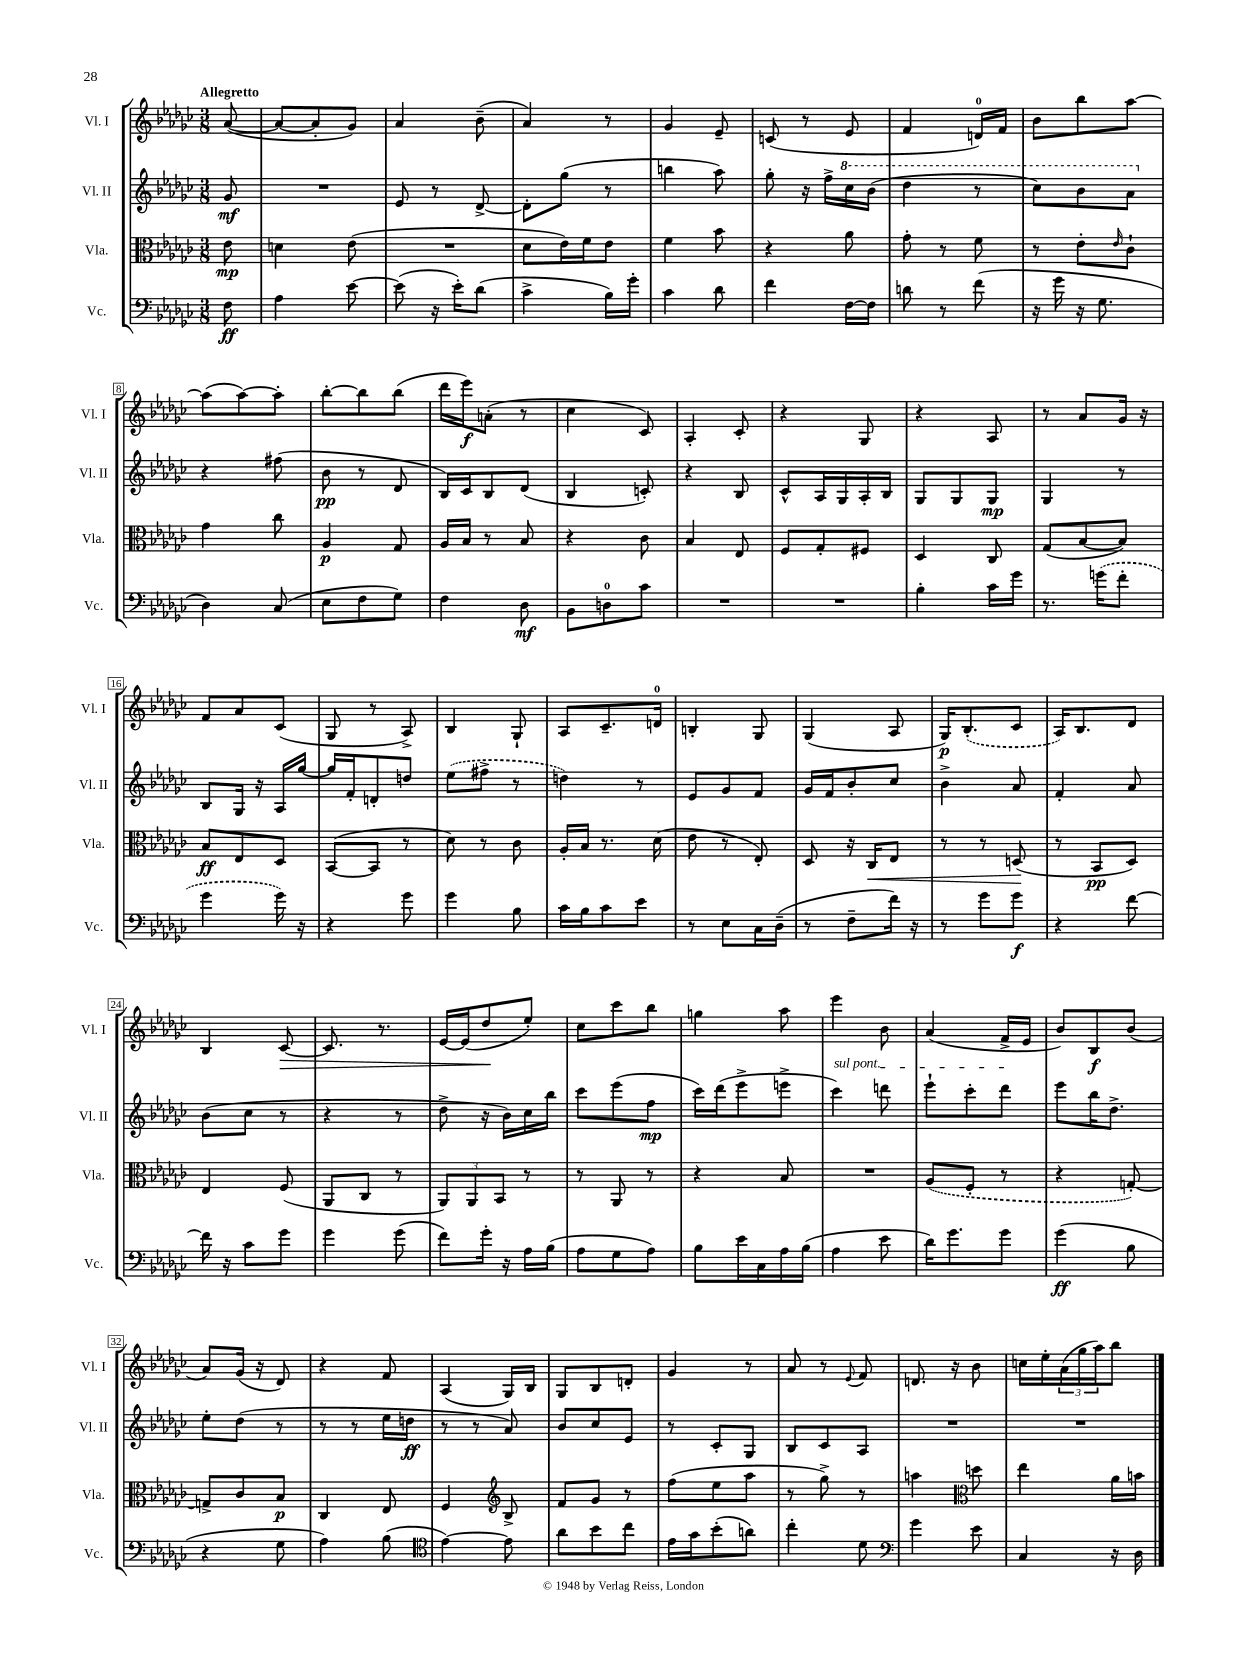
<<
\new StaffGroup <<
\new Staff = "s0" \with { instrumentName = "Vl. I" shortInstrumentName = "Vl. I" } {
    \clef treble \key ges \major \numericTimeSignature \time 3/8 \partial 8 \tempo "Allegretto"
    aes'8~( |
    aes'8~ aes'8-. ges'8) |
    aes'4 bes'8--( |
    aes'4) r8 |
    ges'4 ees'8-- |
    c'8( r8 ees'8 |
    f'4 d'16-0) f'16 |
    bes'8 bes''8 aes''8~ |
    aes''8( aes''8~) aes''8-. |
    bes''8~-. bes''8 bes''8( |
    des'''16 ees'''16\f) a'8-.( r8 |
    ces''4 ces'8) |
    aes4-. ces'8-. |
    r4 ges8 |
    r4 aes8 |
    r8 aes'8 ges'16 r16 |
    f'8 aes'8 ces'8( |
    ges8 r8 aes8->) |
    bes4 ges8-! |
    aes8 ces'8.-- d'16-0 |
    b4-. ges8 |
    ges4( aes8 |
    ges16\p) \once \slurDashed bes8.-.( ces'8 |
    aes16) bes8. des'8 |
    bes4 ces'8~\> |
    ces'8. r8. |
    ees'16~ ees'16( des''8\! ees''8-.) |
    ces''8 ces'''8 bes''8 |
    g''4 aes''8 |
    ees'''4 bes'8 |
    aes'4( f'16-> ees'16 |
    bes'8) bes8\f bes'8( |
    aes'8) ges'16( r16 des'8) |
    r4 f'8 |
    aes4( ges16) bes16 |
    ges8 bes8 d'8-. |
    ges'4 r8 |
    aes'8 r8 \appoggiatura { ees'8 } f'8 |
    d'8. r16 bes'8 |
    c''16 ees''16-. \tuplet 3/2 { aes'16( ges''16 aes''16) } bes''8 \bar "|." |
}
\new Staff = "s1" \with { instrumentName = "Vl. II" shortInstrumentName = "Vl. II" } {
    \clef treble \key ges \major \numericTimeSignature \time 3/8 \partial 8
    ges'8\mf |
    R4. |
    ees'8 r8 des'8~-> |
    des'8-. ges''8( r8 |
    b''4 aes''8) |
    ges''8-. r16 f''16-> \ottava #1 ces'''16 bes''16( |
    des'''4 r8 |
    ces'''8) bes''8 aes''8 \ottava #0 |
    r4 fis''8( |
    bes'8\pp r8 des'8 |
    bes16) ces'16 bes8 des'8( |
    bes4 c'8-.) |
    r4 bes8 |
    ces'8-^ aes16 ges16 aes16-. bes16 |
    ges8 ges8 ges8\mp |
    ges4 r8 |
    bes8 ges16 r16 aes16 ges''16~ |
    ges''16 f'16-. d'8-. d''8 |
    \once \slurDashed ees''8( fis''8-> r8 |
    d''4) r8 |
    ees'8 ges'8 f'8 |
    ges'16 f'16 bes'8-. ces''8 |
    bes'4-> aes'8 |
    f'4-. aes'8 |
    bes'8( ces''8 r8 |
    r4 r8 |
    des''8-> r16 bes'16) ces''16 bes''16 |
    ces'''8 ees'''8( f''8\mp |
    ces'''16) des'''16( ees'''8-> e'''8-> |
    \once \override TextSpanner.bound-details.left.text = \markup { \italic "sul pont." } ces'''4\startTextSpan) d'''8 |
    ees'''8-! ces'''8-. des'''8\stopTextSpan |
    ees'''8 bes''16 des''8.-> |
    ees''8-. des''8( r8 |
    r8 r8 ees''16 d''16\ff |
    r8 r8 aes'8) |
    bes'8 ces''8 ees'8 |
    r8 ces'8-. ges8 |
    bes8 ces'8 aes8 |
    R4. |
    R4. \bar "|." |
}
\new Staff = "s2" \with { instrumentName = "Vla." shortInstrumentName = "Vla." } {
    \clef alto \key ges \major \numericTimeSignature \time 3/8 \partial 8
    ees'8\mp |
    d'4 ees'8( |
    R4. |
    des'8 ees'16) f'16 ees'8 |
    f'4 bes'8 |
    r4 aes'8 |
    ges'8-. r8 f'8 |
    r8 ees'8-. \grace { ees'16 } ces'8-! |
    ges'4 ces''8 |
    aes4\p ges8 |
    aes16 bes16 r8 bes8 |
    r4 ces'8 |
    bes4 ees8 |
    f8 ges8-. fis8 |
    des4 ces8 |
    ges8( bes8~ bes8) |
    bes8\ff ees8 des8 |
    bes,8~( bes,8 r8 |
    des'8) r8 ces'8 |
    aes16-. bes16 r8. des'16( |
    ees'8 r8 ees8-.) |
    des8 r16 ces16\< ees8 |
    r8 r8 d8\!( |
    r8 bes,8\pp des8) |
    ees4 f8( |
    aes,8 ces8 r8 |
    \tuplet 3/2 { aes,8) aes,8 bes,8 } r8 |
    r8 aes,8 r8 |
    r4 bes8 |
    R4. |
    \once \slurDashed aes8( f8-. r8 |
    r4 g8~-.) |
    g8-> ces'8 bes8\p |
    ces4 ees8 |
    f4 \clef treble bes8-> |
    f'8 ges'8 r8 |
    f''8( ees''8 aes''8 |
    r8 ges''8->) r8 |
    a''4 \clef alto d''8 |
    ees''4 aes'16 b'16 \bar "|." |
}
\new Staff = "s3" \with { instrumentName = "Vc." shortInstrumentName = "Vc." } {
    \clef bass \key ges \major \numericTimeSignature \time 3/8 \partial 8
    f8\ff |
    aes4 ees'8~ |
    ees'8( r16 ees'16-.) des'8( |
    ces'4-> bes16) ges'16-. |
    ces'4 des'8 |
    f'4 f16~ f16 |
    d'8 r8 f'8( |
    r16 ges'16 r16 ges8. |
    des4) ces8( |
    ees8 f8 ges8) |
    f4 des8\mf |
    bes,8 d8-0 ces'8 |
    R4. |
    R4. |
    bes4-. ces'16 ges'16 |
    r8. \once \slurDashed g'16( f'8-. |
    ges'4 ges'16) r16 |
    r4 ges'8 |
    ges'4 bes8 |
    ces'16 bes16 ces'8 ees'8 |
    r8 ees8 ces16 des16--( |
    r8 f8-- f'16) r16 |
    r8 ges'8 ges'8\f |
    r4 f'8~ |
    f'16 r16 ces'8 ges'8 |
    ges'4 ges'8( |
    f'8) ges'16-. r16 aes16 bes16( |
    aes8 ges8 aes8) |
    bes8 ees'16 ces16 aes16 bes16( |
    aes4 ees'8 |
    des'16) ges'8. ges'8 |
    ges'4\ff( bes8 |
    r4 ges8 |
    aes4) bes8( |
    \clef tenor ees'4~) ees'8 |
    aes'8 bes'8 ces''8 |
    ees'16 ges'16 bes'8-.( a'8) |
    ces''4-. des'8 |
    \clef bass ges'4 ees'8 |
    ces4 r16 des16 \bar "|." |
}
>>
>>
\layout { \context { \Score \override BarNumber.stencil = #(make-stencil-boxer 0.1 0.3 ly:text-interface::print) } }
